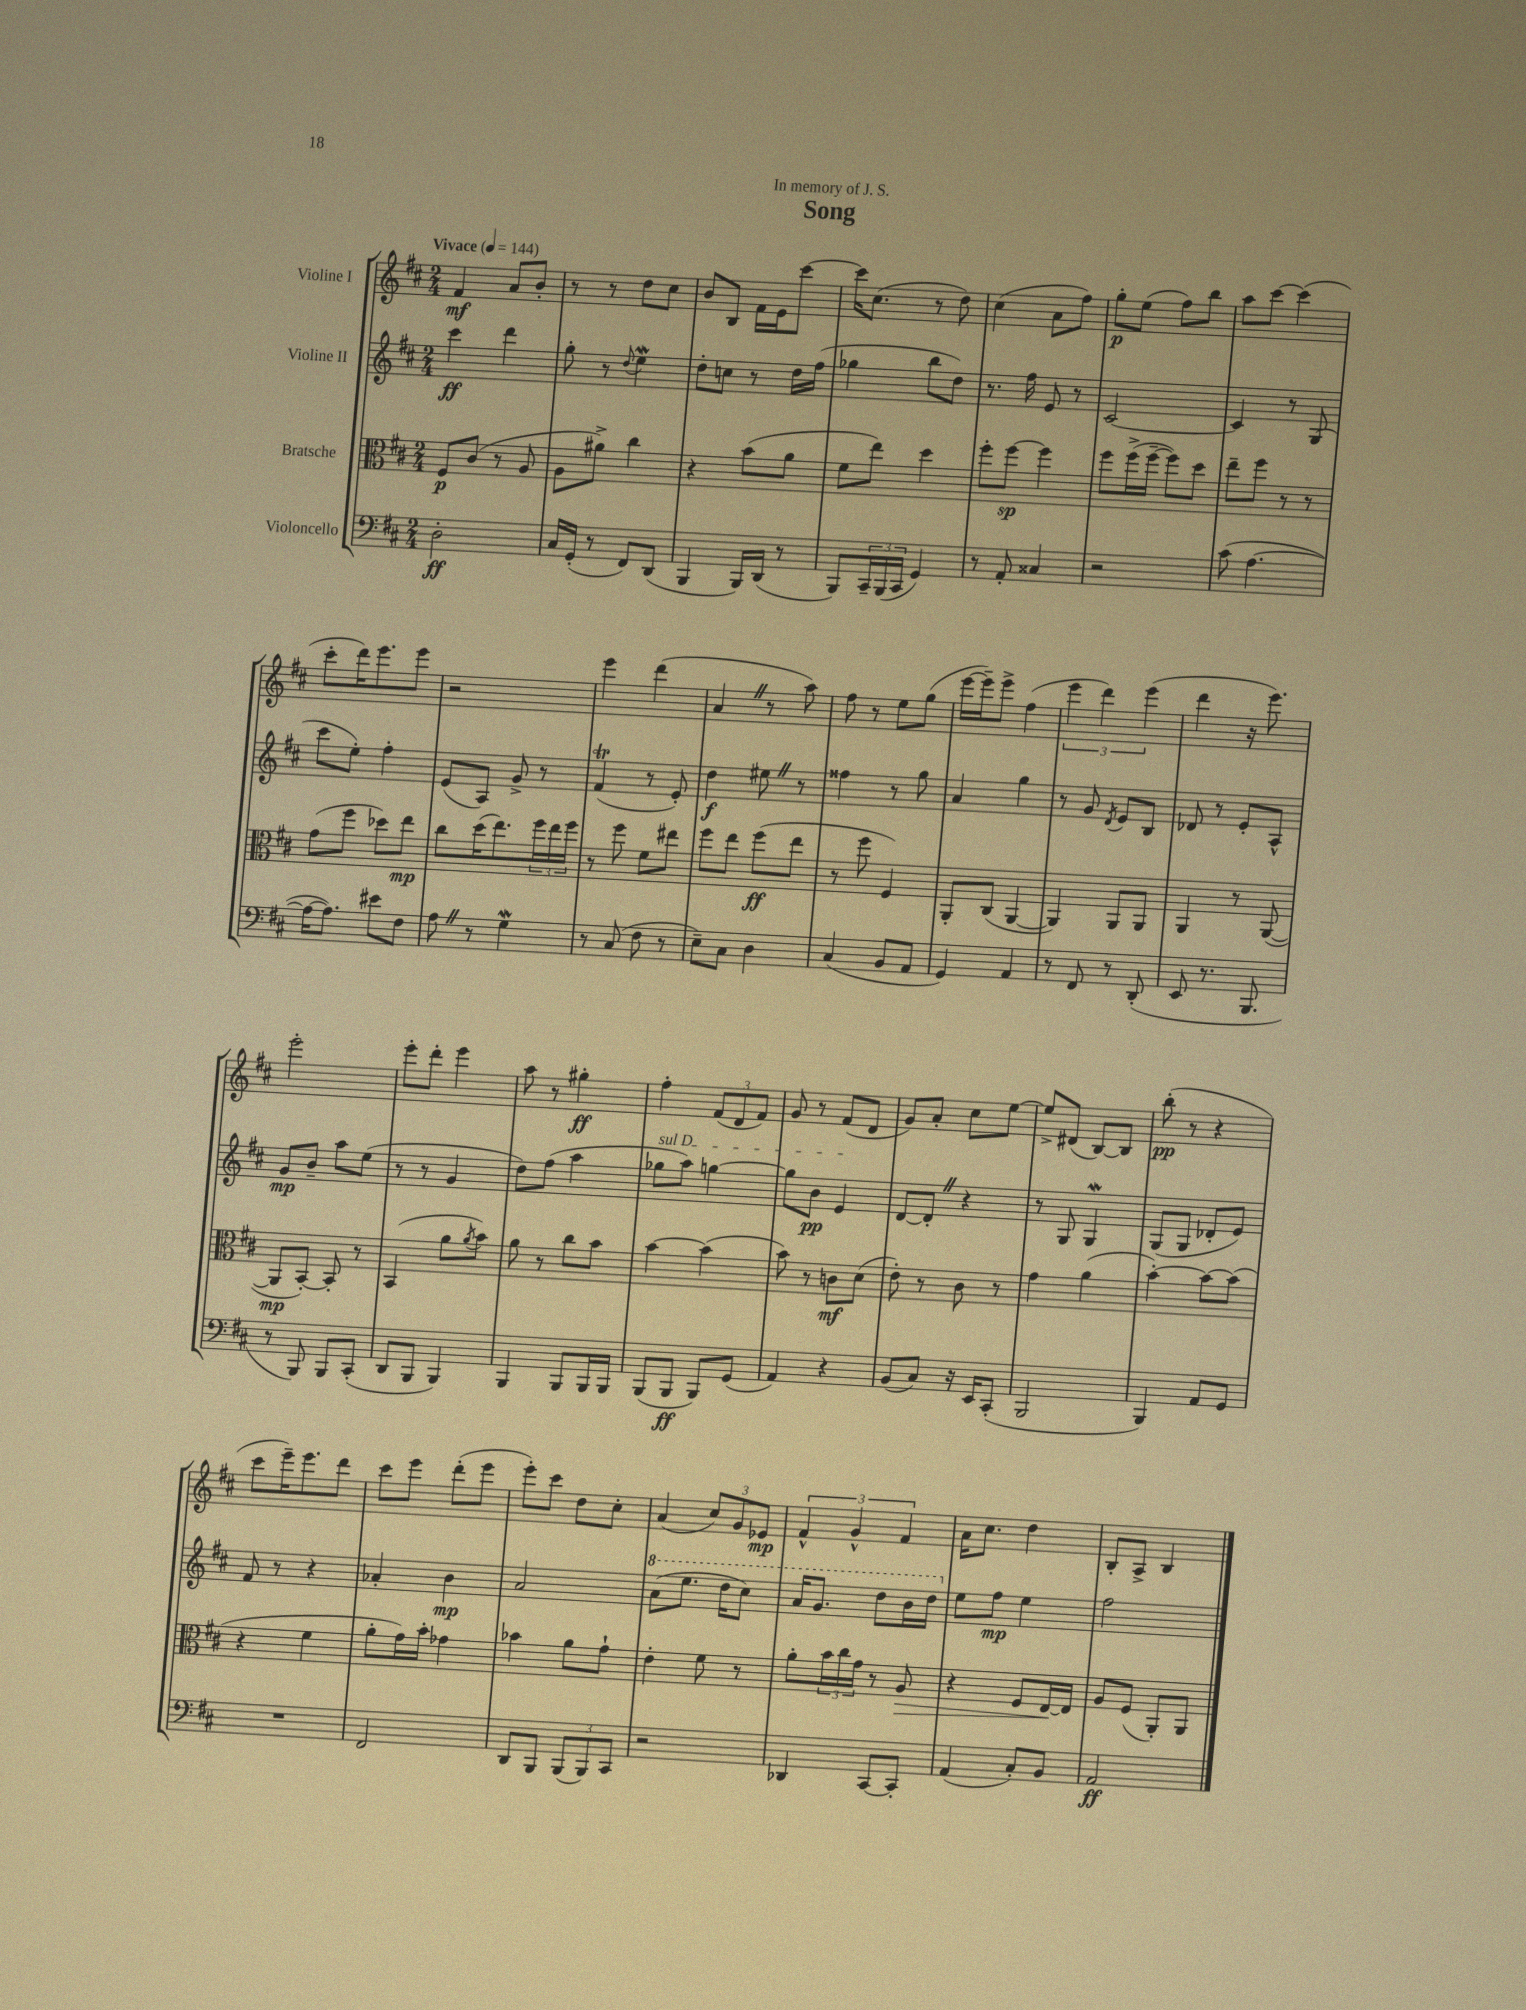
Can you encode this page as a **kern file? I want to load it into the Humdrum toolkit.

**kern	**dynam	**kern	**dynam	**kern	**dynam	**kern	**dynam
*part4	*part4	*part3	*part3	*part2	*part2	*part1	*part1
*staff4	*staff4	*staff3	*staff3	*staff2	*staff2	*staff1	*staff1
*I"Violoncello	*	*I"Bratsche	*	*I"Violine II	*	*I"Violine I	*
*clefF4	*	*clefC3	*	*clefG2	*	*clefG2	*
*k[f#c#]	*	*k[f#c#]	*	*k[f#c#]	*	*k[f#c#]	*
*M2/4	*	*M2/4	*	*M2/4	*	*M2/4	*
*MM144	*	*MM144	*	*MM144	*	*MM144	*
=1	=1	=1	=1	=1	=1	=1	=1
!	!	!	!	!	!	!LO:TX:a:B:t=Vivace	!
2D'\	ff	8F#/L	p	4ccc#\	ff	4f#/	mf
.	.	(8c#/J	.	.	.	.	.
.	.	8r	.	4ddd\	.	8a/L	.
.	.	8A/	.	.	.	8b'/J	.
=2	=2	=2	=2	=2	=2	=2	=2
16C#/LL	.	8A\L	.	8gg'\	.	8r	.
(16GG'/JJ	.	.	.	.	.	.	.
8r	.	8a#X^\J)	.	8r	.	8r	.
.	.	.	.	8qqdd/	.	.	.
8FF#/L)	.	4cc#\	.	4eeW\	.	8dd\L	.
(8DD/J	.	.	.	.	.	8cc#\J	.
=3	=3	=3	=3	=3	=3	=3	=3
4BBB/	.	4r	.	8dd'\L	.	8b/L	.
.	.	.	.	8ccn\J	.	8B/J	.
16BBB/LL)	.	(8b\L	.	8r	.	16f#\LL	.
(16DD/JJ	.	.	.	.	.	16e\J	.
8r	.	8a\J	.	16dd\LL	.	[8ccc#\J	.
.	.	.	.	(16ff#\JJ	.	.	.
=4	=4	=4	=4	=4	=4	=4	=4
8BBB/L)	.	8f#\L	.	4gg-X\	.	16ccc#\KL]	.
.	.	.	.	.	.	(8.cc#\J	.
24CC#~/L	.	8ee\J)	.	.	.	.	.
(24BBB/	.	.	.	.	.	.	.
24CC#/JJ	.	.	.	.	.	.	.
4GG/)	.	4dd\	.	8bb\L	.	8r	.
.	.	.	.	8dd\J)	.	8dd\)	.
=5	=5	=5	=5	=5	=5	=5	=5
8r	.	8ff#'\L	.	8.r	.	(4cc#\	.
8AA'/	.	[8ff#\J	sp	.	.	.	.
.	.	.	.	16ff#\	.	.	.
4C##X/	.	4ff#\]	.	8e/	.	8a\L	.
.	.	.	.	8r	.	8ff#\J)	.
=6	=6	=6	=6	=6	=6	=6	=6
2r	.	8ff#\L	.	[2c#/	.	8gg'\L	p
.	.	(16ff#^\L	.	.	.	(8ee\J	.
.	.	[16ff#~\JJ	.	.	.	.	.
.	.	8ff#\L])	.	.	.	8ff#\L)	.
.	.	8dd\J	.	.	.	8bb\J	.
=7	=7	=7	=7	=7	=7	=7	=7
(8c#\	.	8ee~\L	.	4c#/]	.	8aa\L	.
[4.A\	.	8ff#\J	.	.	.	[8ccc#\J	.
.	.	8r	.	8r	.	(4ccc#\]	.
.	.	8r	.	(8G/	.	.	.
!!LO:LB:g=z
=8	=8	=8	=8	=8	=8	=8	=8
16A\KL_	.	(8g\L	.	8ccc#\L	.	8ccc#'\L	.
8.A\J])	.	.	.	.	.	.	.
.	.	8ff#\J	.	8ee'\J)	.	16ddd\K)	.
.	.	.	.	.	.	8.eee\	.
8e#X\L	.	8dd-X\L)	.	4ff#'\	.	.	.
8F#\J	.	8ee\J	mp	.	.	8eee\J	.
=9	=9	=9	=9	=9	=9	=9	=9
8AZ\	.	8cc#\L	.	(8e/L	.	2r	.
8r	.	(16dd\K	.	8A/J)	.	.	.
.	.	8.ee\)	.	.	.	.	.
4Gw\	.	.	.	8g^/	.	.	.
.	.	24ff#\L	.	8r	.	.	.
.	.	24ee\	.	.	.	.	.
.	.	24ff#\JJ	.	.	.	.	.
=10	=10	=10	=10	=10	=10	=10	=10
8r	.	8r	.	(4f#t/	.	4eee\	.
(8C#/	.	8ff#\	.	.	.	.	.
8F#\	.	8f#\L	.	8r	.	(4ddd\	.
8r	.	8ee#X\J	.	8e'/)	.	.	.
=11	=11	=11	=11	=11	=11	=11	=11
8E~\L)	.	8ff#\L	.	4dd\	f	4aZ/	.
8C#\J	.	8ee\J	.	.	.	.	.
4D\	.	(8ff#\L	ff	8ee#XZ\	.	8r	.
.	.	8ee\J	.	8r	.	8aa\)	.
=12	=12	=12	=12	=12	=12	=12	=12
(4C#/	.	8r	.	4ff##X\	.	8ff#\	.
.	.	8ff#\	.	.	.	8r	.
8BB/L	.	4F#/)	.	8r	.	8ee\L	.
8AA/J	.	.	.	8gg\	.	(8gg\J	.
=13	=13	=13	=13	=13	=13	=13	=13
4GG/)	.	8AA'/L	.	4a/	.	[16eee\LL	.
.	.	.	.	.	.	16eee~\J])	.
.	.	(8C#/J	.	.	.	8eee^\J	.
4AA/	.	[4AA/	.	4gg\	.	(4ff#\	.
=14	=14	=14	=14	=14	=14	=14	=14
8r	.	4AA/])	.	8r	.	6eee\	.
8FF#/	.	.	.	8g/	.	.	.
.	.	.	.	.	.	6ddd\)	.
.	.	.	.	8qd/	.	.	.
8r	.	8AA/L	.	8e/L	.	.	.
.	.	.	.	.	.	(6eee\	.
(8DD'/	.	8AA/J	.	8B/J	.	.	.
=15	=15	=15	=15	=15	=15	=15	=15
8EE/	.	4AA/	.	8d-X/	.	4ddd\	.
8.r	.	.	.	8r	.	.	.
.	.	8r	.	8e'/L	.	16r	.
8.BBB/	.	.	.	.	.	8.eee\)	.
.	.	([8AA/	.	8A^^/J	.	.	.
!!LO:LB:g=z
=16	=16	=16	=16	=16	=16	=16	=16
8r	.	8AA/L]	mp	8g/L	mp	2eee'\	.
8BBB/)	.	[8BB'/J)	.	8b~/J	.	.	.
8BBB/L	.	8BB'/]	.	8aa\L	.	.	.
(8CC#'/J	.	8r	.	(8ee\J	.	.	.
=17	=17	=17	=17	=17	=17	=17	=17
8DD/L	.	(4BB/	.	8r	.	8eee'\L	.
8BBB/J	.	.	.	8r	.	8ddd'\J	.
4BBB/)	.	8a\L	.	4g/	.	4eee\	.
.	.	8qa/	.	.	.	.	.
.	.	8b\J)	.	.	.	.	.
=18	=18	=18	=18	=18	=18	=18	=18
4BBB/	.	8a\	.	8dd\L)	.	8aa\	.
.	.	8r	.	(8ff#\J	.	8r	.
8BBB/L	.	8cc#\L	.	4aa\	.	4gg#X'\	ff
16BBB/L	.	8b\J	.	.	.	.	.
16BBB/JJ	.	.	.	.	.	.	.
=19	=19	=19	=19	=19	=19	=19	=19
!	!	!	!	!LO:TX:a:i:t=sul D	!	!	!
(8BBB/L	.	[4b\	.	8gg-X\L	.	4ff#'\	.
8BBB/J	ff	.	.	8aa\J)	.	.	.
8BBB/L)	.	(4b\]	.	[4ggn\	.	(12f#/L	.
.	.	.	.	.	.	12d/	.
(8GG/J	.	.	.	.	.	.	.
.	.	.	.	.	.	12f#/J)	.
=20	=20	=20	=20	=20	=20	=20	=20
4AA/)	.	8b\)	.	8gg\L]	.	8g/	.
.	.	8r	.	8b\J	pp	8r	.
4r	.	8cn\L	mf	4e/	.	(8f#/L	.
.	.	(8d\J	.	.	.	8d/J	.
=21	=21	=21	=21	=21	=21	=21	=21
(8BB/L	.	8e'\)	.	[8d/L	.	8g/L)	.
8C#/J)	.	8r	.	8d'Z/J]	.	8a'/J	.
16r	.	8c#\	.	4r	.	8cc#\L	.
16EE/KL	.	.	.	.	.	.	.
(8CC#'/J	.	8r	.	.	.	[8ee\J	.
=22	=22	=22	=22	=22	=22	=22	=22
2BBB/	.	4g\	.	8r	.	8ee^/L]	.
.	.	.	.	8G/	.	(8d#X/J	.
.	.	(4a\	.	4Gw/	.	[8B/L)	.
.	.	.	.	.	.	8B/J]	.
=23	=23	=23	=23	=23	=23	=23	=23
4BBB/)	.	[4b'\)	.	(8G/L	.	(8bb'\	pp
.	.	.	.	8G/J	.	8r	.
8AA/L	.	8b\L_	.	8d-X'/L	.	4r	.
8GG/J	.	(8b\J]	.	8e/J)	.	.	.
!!LO:LB:g=z
=24	=24	=24	=24	=24	=24	=24	=24
2r	.	4r	.	8f#/	.	8ccc#\L	.
.	.	.	.	8r	.	16eee~\K)	.
.	.	.	.	.	.	8.eee\	.
.	.	4f#\	.	4r	.	.	.
.	.	.	.	.	.	8ddd\J	.
=25	=25	=25	=25	=25	=25	=25	=25
2FF#/	.	8a'\L	.	4a-X'/	.	8ccc#\L	.
.	.	16g\L)	.	.	.	8eee\J	.
.	.	16b'\JJ	.	.	.	.	.
.	.	4g-X\	.	4b\	mp	(8ddd'\L	.
.	.	.	.	.	.	8eee\J	.
=26	=26	=26	=26	=26	=26	=26	=26
8DD/L	.	4b-X\	.	2a/	.	8eee'\L)	.
8BBB/J	.	.	.	.	.	8ccc#\J	.
(12BBB/L	.	8a\L	.	.	.	8dd\L	.
12BBB/)	.	.	.	.	.	.	.
.	.	8g`\J	.	.	.	8cc#'\J	.
12CC#/J	.	.	.	.	.	.	.
=27	=27	=27	=27	=27	=27	=27	=27
*	*	*	*	*8va	*	*	*
2r	.	4e'\	.	(8aa\L	.	(4a/	.
.	.	.	.	8.eee\J	.	.	.
.	.	8f#\	.	.	.	12cc#/L)	.
.	.	.	.	16ddd\KL	.	.	.
.	.	.	.	.	.	12g/	.
.	.	8r	.	8ccc#\J)	.	.	.
.	.	.	.	.	.	12e-X/J	mp
=28	=28	=28	=28	=28	=28	=28	=28
4DD-X/	.	8a'\L	.	16aa/KL	.	6f#^^/	.
.	.	.	.	8.gg/J	.	.	.
.	.	24b\L	.	.	.	.	.
.	.	24cc#\	.	.	.	6g^^/	.
.	.	24g\JJ	.	.	.	.	.
[8CC#/L	.	8r	.	8ddd\L	.	.	.
.	.	.	.	.	.	6f#/	.
!	!	!	!LO:HP:b	!	!	!	!
8CC#'/J]	.	8A/	>	16bb\L	.	.	.
.	.	.	.	16ddd\JJ	.	.	.
=29	=29	=29	=29	=29	=29	=29	=29
*	*	*	*	*X8va	*	*	*
(4AA/	.	4r	.	8ee\L	.	16a\KL	.
.	.	.	.	.	.	8.cc#\J	.
.	.	.	.	8ff#\J	mp	.	.
8C#'/L)	.	8F#/L	.	4ee\	.	4dd\	.
8BB/J	.	[16E/L	.	.	.	.	.
.	.	16E/JJ]	]	.	.	.	.
=30	=30	=30	=30	=30	=30	=30	=30
2AA/	ff	8A/L	.	2ff#\	.	8B'/L	.
.	.	(8F#/J	.	.	.	8A^/J	.
.	.	8AA'/L)	.	.	.	4B/	.
.	.	8AA/J	.	.	.	.	.
==	==	==	==	==	==	==	==
*-	*-	*-	*-	*-	*-	*-	*-
